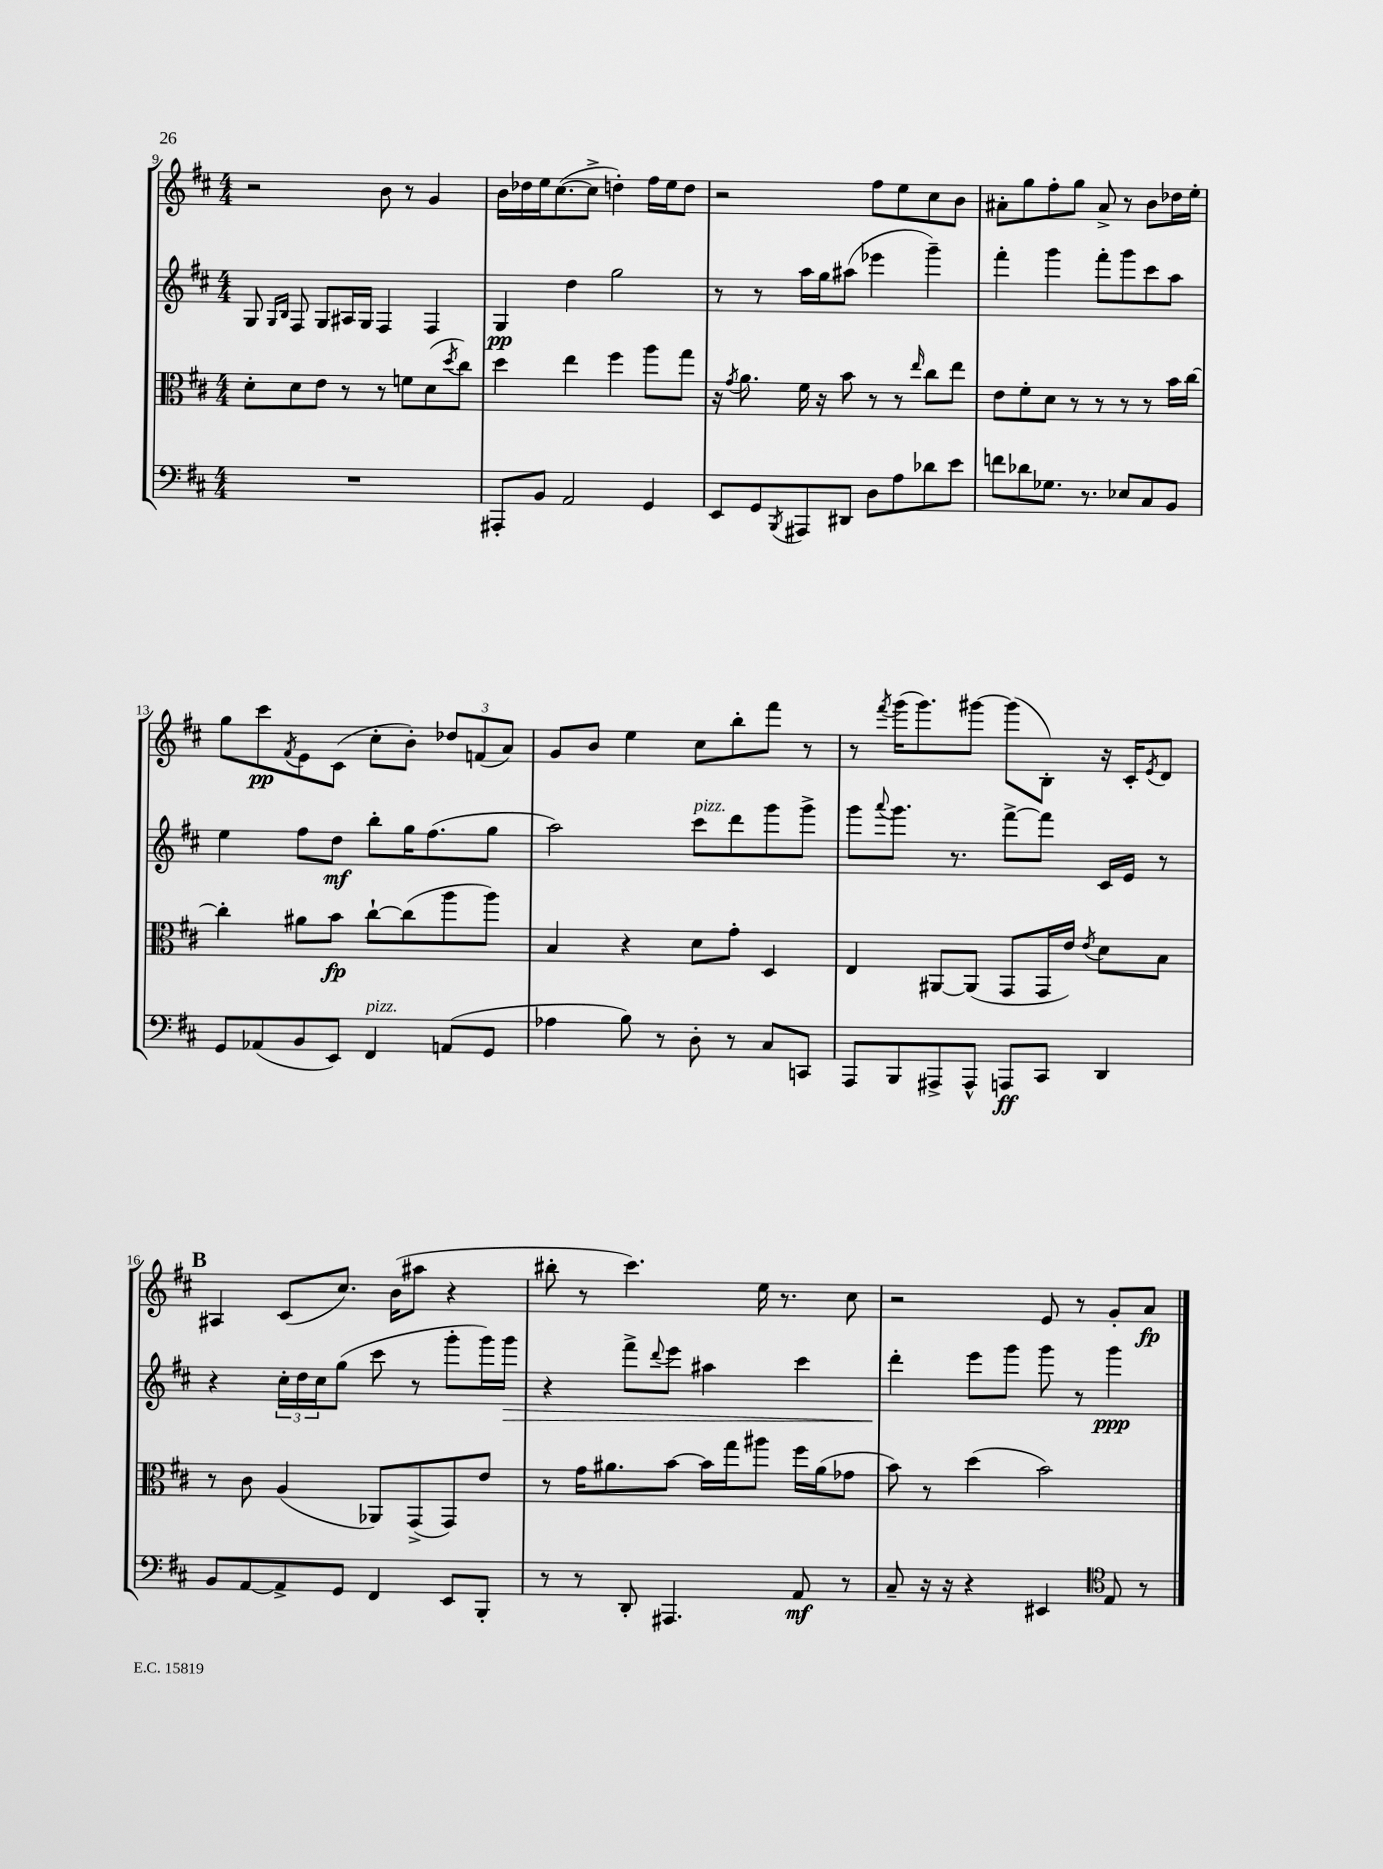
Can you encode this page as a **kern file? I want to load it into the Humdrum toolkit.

**kern	**dynam	**kern	**dynam	**kern	**dynam	**kern	**dynam
*part4	*part4	*part3	*part3	*part2	*part2	*part1	*part1
*staff4	*staff4	*staff3	*staff3	*staff2	*staff2	*staff1	*staff1
*clefF4	*	*clefC3	*	*clefG2	*	*clefG2	*
*k[f#c#]	*	*k[f#c#]	*	*k[f#c#]	*	*k[f#c#]	*
*M4/4	*	*M4/4	*	*M4/4	*	*M4/4	*
=9	=9	=9	=9	=9	=9	=9	=9
1r	.	8d'\L	.	8G/	.	2r	.
.	.	.	.	16qqG/LL	.	.	.
.	.	.	.	16qqB/JJ	.	.	.
.	.	8d\	.	8F#/	.	.	.
.	.	8e\J	.	8G/L	.	.	.
.	.	8r	.	16A#X/L	.	.	.
.	.	.	.	16G/JJ	.	.	.
.	.	8r	.	4F#/	.	8b\	.
.	.	8fn\L	.	.	.	8r	.
.	.	(8d\	.	4F#/	.	4g/	.
.	.	8qdd/	.	.	.	.	.
.	.	8cc#\J)	.	.	.	.	.
=10	=10	=10	=10	=10	=10	=10	=10
8AAA#X'/L	.	4dd\	.	4G/	pp	16b\LL	.
.	.	.	.	.	.	16dd-X\	.
8BB/J	.	.	.	.	.	16ee\J	.
.	.	.	.	.	.	([8.cc#\	.
2AA/	.	4ee\	.	4dd\	.	.	.
.	.	.	.	.	.	8cc#^\J]	.
.	.	4ff#\	.	2gg\	.	4ddn'\)	.
4GG/	.	8aa\L	.	.	.	16ff#\LL	.
.	.	.	.	.	.	16ee\J	.
.	.	8gg\J	.	.	.	8dd\J	.
=11	=11	=11	=11	=11	=11	=11	=11
8EE/L	.	16r	.	8r	.	2r	.
.	.	8qg/	.	.	.	.	.
.	.	8.a\	.	.	.	.	.
8GG/	.	.	.	8r	.	.	.
8qBBB/	.	.	.	.	.	.	.
8AAA#X/	.	16f#\	.	16aa\LL	.	.	.
.	.	16r	.	16gg\J	.	.	.
8DD#X/J	.	8b\	.	(8aa#X\J	.	.	.
8D\L	.	8r	.	4eee-X\	.	8ff#\L	.
8A\	.	8r	.	.	.	8ee\	.
.	.	16qqee/	.	.	.	.	.
8d-X\	.	8cc#\L	.	4ggg~\)	.	8cc#\	.
8e\J	.	8ee\J	.	.	.	8b\J	.
=12	=12	=12	=12	=12	=12	=12	=12
8fn\L	.	8e\L	.	4fff#'\	.	8a#X'\L	.
8d-X\	.	8f#'\	.	.	.	8gg\	.
8.G-X\J	.	8d\J	.	4ggg\	.	8ff#'\	.
.	.	8r	.	.	.	8gg\J	.
8.r	.	.	.	.	.	.	.
.	.	8r	.	8fff#'\L	.	8a#^/	.
8E-X/L	.	8r	.	8ggg\	.	8r	.
8C#/	.	8r	.	8ccc#\	.	8b\L	.
8BB/J	.	16b\LL	.	8aa\J	.	16dd-X\L	.
.	.	[16cc#\JJ	.	.	.	16ee'\JJ	.
!!LO:LB:g=z
=13	=13	=13	=13	=13	=13	=13	=13
8GG/L	.	4cc#'\]	.	4ee\	.	8gg\L	.
(8AA-X/	.	.	.	.	.	8ccc#\	pp
.	.	.	.	.	.	8qf#/	.
8BB/	.	8a#X\L	.	8ff#\L	.	8e\	.
8EE/J)	.	8b\J	fp	8dd\J	mf	(8c#\J	.
!LO:TX:a:i:t=pizz.	!	!	!	!	!	!	!
4FF#/	.	[8cc#`\L	.	8bb'\L	.	8cc#'\L	.
.	.	(8cc#\]	.	16gg\K	.	8b'\J)	.
.	.	.	.	(8.ff#\	.	.	.
(8AAn/L	.	8aa\	.	.	.	12dd-X/L	.
.	.	.	.	.	.	(12fn/	.
8GG/J	.	8aa\J)	.	8gg\J	.	.	.
.	.	.	.	.	.	12a/J)	.
=14	=14	=14	=14	=14	=14	=14	=14
4A-X\	.	4B/	.	2aa\)	.	8g/L	.
.	.	.	.	.	.	8b/J	.
8B\)	.	4r	.	.	.	4ee\	.
8r	.	.	.	.	.	.	.
!	!	!	!	!LO:TX:a:i:t=pizz.	!	!	!
8D'\	.	8d\L	.	8ccc#\L	.	8cc#\L	.
8r	.	8g'\J	.	8ddd\	.	8bb'\	.
8C#/L	.	4D/	.	8ggg\	.	8fff#\J	.
8CCn/J	.	.	.	8ggg^\J	.	8r	.
=15	=15	=15	=15	=15	=15	=15	=15
8AAA/L	.	4E/	.	8ggg\L	.	8r	.
.	.	.	.	8qqaaa/	.	8qfff#/	.
8BBB/	.	.	.	8.ggg\J	.	(16ggg\KL	.
.	.	.	.	.	.	8.ggg\)	.
8AAA#X^/	.	[8AA#X/L	.	.	.	.	.
.	.	.	.	8.r	.	.	.
8AAA#^^/J	.	(8AA#/J]	.	.	.	[8ggg#X\J	.
8AAAn/L	ff	8GG/L	.	[8fff#^\L	.	(8ggg#\L]	.
8CC#/J	.	16GG/L	.	8fff#\J]	.	8B'\J)	.
.	.	16e/JJ)	.	.	.	.	.
.	.	8qe/	.	.	.	.	.
4DD/	.	8d\L	.	16c#/LL	.	16r	.
.	.	.	.	16e/JJ	.	16c#'/KL	.
.	.	.	.	.	.	8qe/	.
.	.	8B\J	.	8r	.	8d/J	.
!!LO:LB:g=z
!!LO:REH:place=s1:t=B
=16	=16	=16	=16	=16	=16	=16	=16
8BB/L	.	8r	.	4r	.	4A#X/	.
[8AA/	.	8c#\	.	.	.	.	.
8AA^/]	.	(4A/	.	24cc#'\LL	.	(8c#/L	.
.	.	.	.	24dd\	.	.	.
.	.	.	.	24cc#\J	.	.	.
8GG/J	.	.	.	(8gg\J	.	8.cc#/J)	.
4FF#/	.	8AA-X/L)	.	8ccc#\	.	.	.
.	.	.	.	.	.	(16b\KL	.
.	.	(8GG^/	.	8r	.	8aa#X\J	.
8EE/L	.	8GG/)	.	8ggg'\L	.	4r	.
8BBB'/J	.	8e/J	.	16ggg\L)	.	.	.
!	!	!	!	!	!LO:HP:b	!	!
.	.	.	.	16ggg\JJ	>	.	.
=17	=17	=17	=17	=17	=17	=17	=17
8r	.	8r	.	4r	.	8bb#X'\	.
8r	.	16g\KL	.	.	.	8r	.
.	.	8.a#X\	.	.	.	.	.
8DD'/	.	.	.	8fff#^\L	.	4.ccc#\)	.
.	.	.	.	8qqddd/	.	.	.
4.AAA#X/	.	[8b\J	.	8eee\J	.	.	.
.	.	16b\LL]	.	4aa#X\	.	.	.
.	.	16gg\J	.	.	.	.	.
.	.	8aa#X\J	.	.	.	16ee\	.
.	.	.	.	.	.	8.r	.
8AA/	mf	16ff#\LL	.	4ccc#\	.	.	.
.	.	(16a#\J	.	.	.	.	.
8r	.	8g-X\J	.	.	.	8cc#\	.
=18	=18	=18	=18	=18	=18	=18	=18
8C#~/	.	8b\)	.	4ddd'\	.	2r	.
16r	.	8r	.	.	.	.	.
16r	.	.	.	.	.	.	.
4r	.	(4dd\	.	8eee\L	]	.	.
.	.	.	.	8ggg\J	.	.	.
4EE#X/	.	2b\)	.	8ggg\	.	8e/	.
.	.	.	.	8r	.	8r	.
*clefC4	*	*	*	*	*	*	*
8E/	.	.	.	4ggg\	ppp	8g'/L	.
8r	.	.	.	.	.	8a/J	fp
==	==	==	==	==	==	==	==
*-	*-	*-	*-	*-	*-	*-	*-
